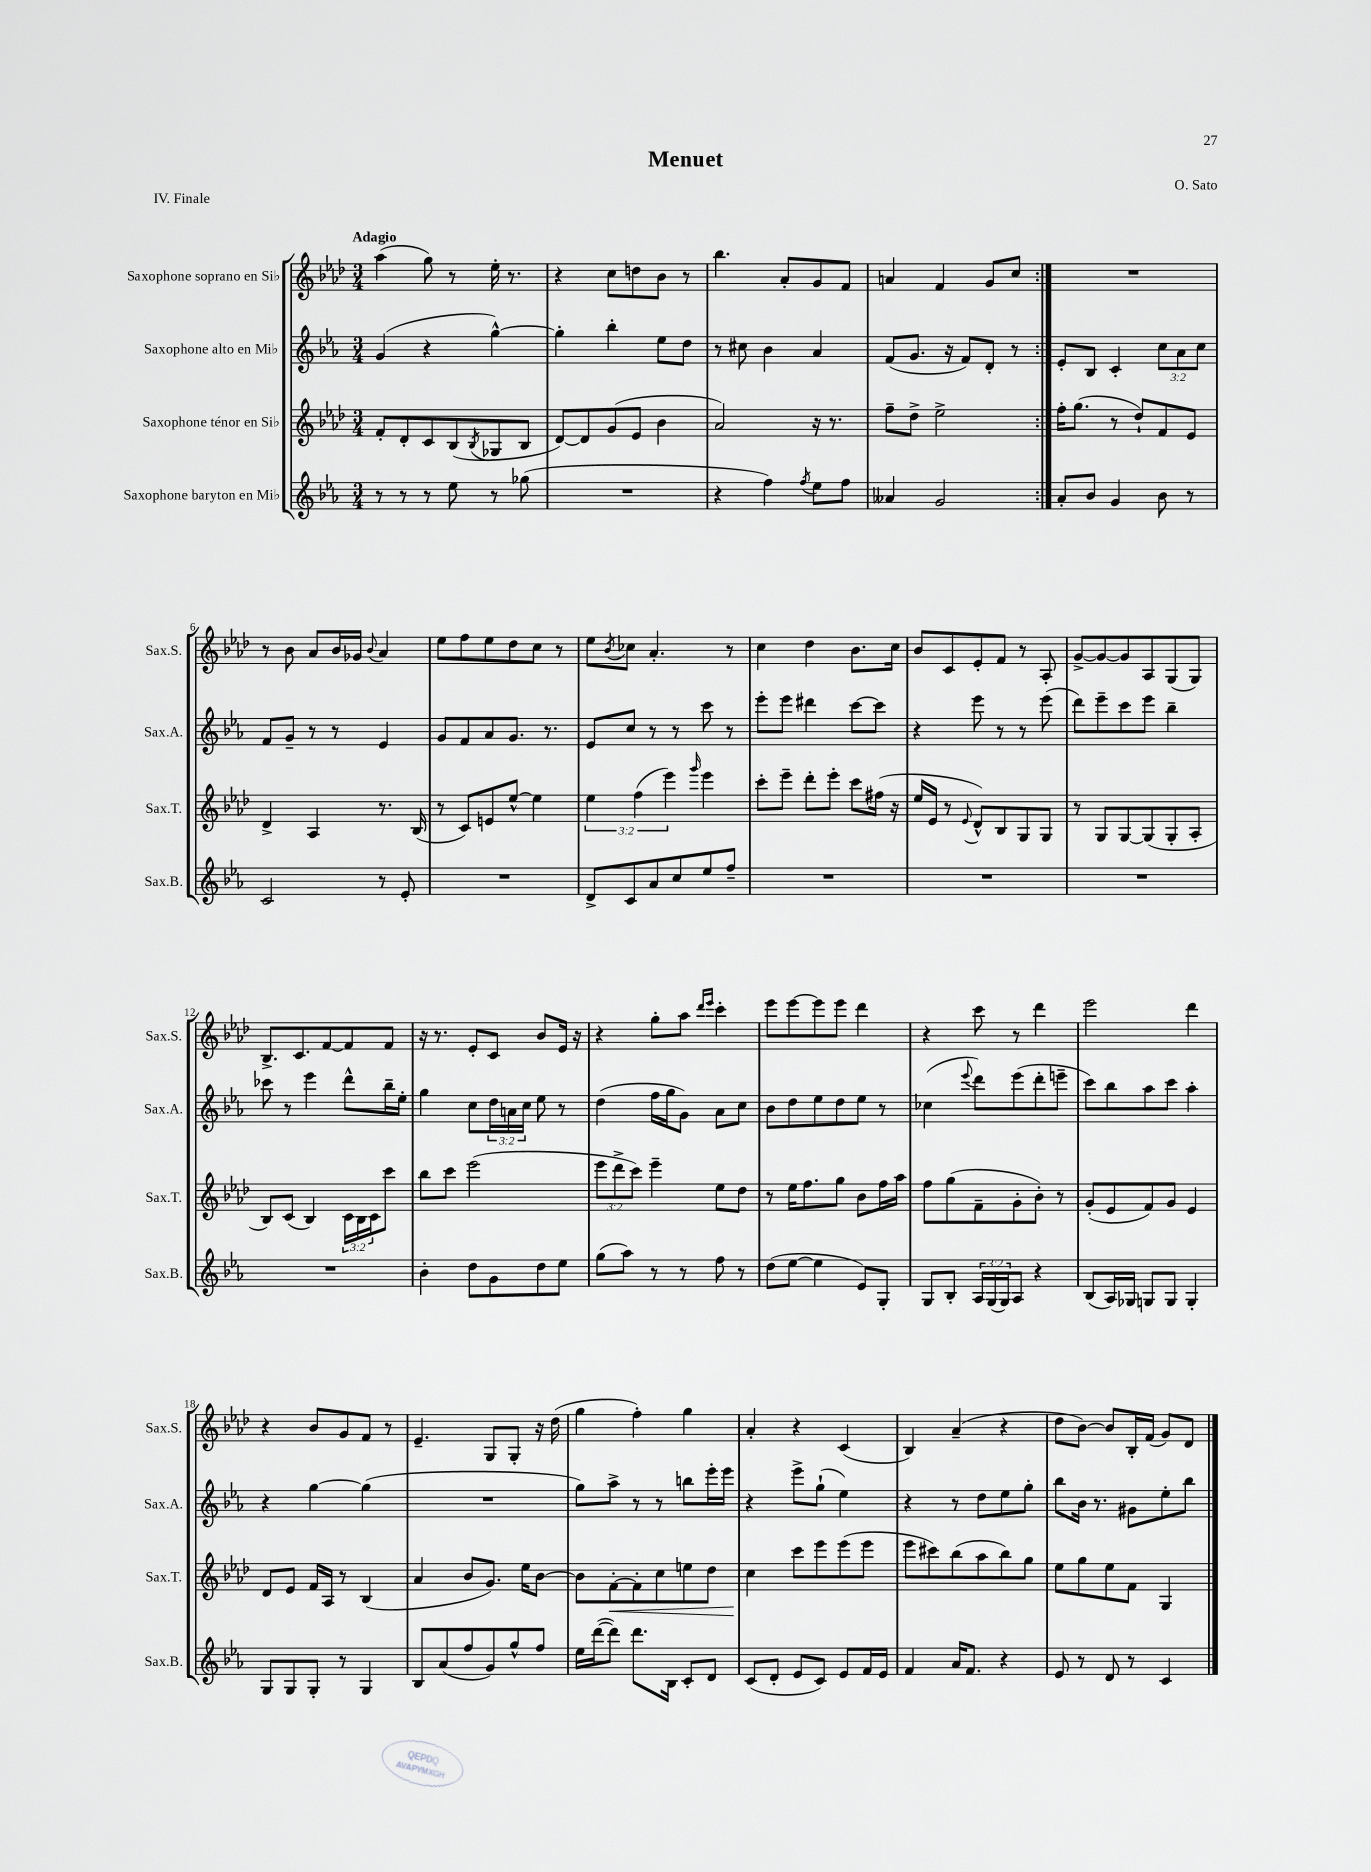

**kern	**kern	**kern	**kern
*staff4	*staff3	*staff2	*staff1
*clefG2	*clefG2	*clefG2	*clefG2
*k[b-e-a-]	*k[b-e-a-d-]	*k[b-e-a-]	*k[b-e-a-d-]
*M3/4	*M3/4	*M3/4	*M3/4
8r	8f'	(4g	(4aa-
8r	8d-'	.	.
8r	8c	4r	8gg)
8ee-	(8B-	.	8r
.	8qB-	.	.
8r	8G-	[4gg^^)	16ee-'
.	.	.	8.r
(8gg-	8B-	.	.
=	=	=	=
2.r	[8d-)	4gg']	4r
.	8d-]	.	.
.	(8g	4bb-'	8cc
.	8e-	.	8dd
.	4b-	8ee-	8b-
.	.	8dd	8r
=	=	=	=
4r	2a-)	8r	4.bb-
.	.	8cc#	.
4ff)	.	4b-	.
.	.	.	8a-'
8qff	.	.	.
8ee-	16r	4a-	8g
.	8.r	.	.
8ff	.	.	8f
=	=	=	=
4a--	8ff~	(8f	4a
.	8dd-^	8.g	.
2g	2ee-^	.	4f
.	.	16r	.
.	.	8f)	.
.	.	8d'	8g
.	.	8r	8cc
=:|!	=:|!	=:|!	=:|!
8a-'	16ff'	8e-'	2.r
.	(8.gg	.	.
8b-	.	8B-	.
4g	8r	4c'	.
.	8dd-`)	.	.
8b-	8f	12cc	.
.	.	12a-	.
8r	8e-	.	.
.	.	12cc	.
=	=	=	=
2c	4d-^	8f	8r
.	.	8g~	8b-
.	4A-	8r	8a-
.	.	8r	16b-
.	.	.	16g-
.	.	.	8qqb-
8r	8.r	4e-	4a-
8e-'	.	.	.
.	(16B-	.	.
=	=	=	=
2.r	8r	8g	8ee-
.	8c)	8f	8ff
.	8e	8a-	8ee-
.	[8ee-^^	8.g	8dd-
.	4ee-]	.	8cc
.	.	8.r	.
.	.	.	8r
=	=	=	=
8d^	6ee-	8e-	8ee-
.	.	.	8qb-
8c	.	8cc	8cc-
.	(6ff	.	.
8a-	.	8r	4.a-'
.	6eee-)	.	.
8cc	.	8r	.
.	16qqggg	.	.
8ee-	4eee-	8ccc	.
8ff~	.	8r	8r
=	=	=	=
2.r	8ccc'	8eee-'	4cc
.	8eee-~	8eee-	.
.	8ddd-'	4ddd#	4dd-
.	8eee-'	.	.
.	8ccc	[8ccc	8.b-
.	(16ff#	8ccc]	.
.	16r	.	16cc
=	=	=	=
2.r	16ee-	4r	8b-
.	16e-	.	.
.	8r	.	8c
.	8qqe-	.	.
.	8d-^^)	8eee-	8e-'
.	8B-	8r	8f
.	8G	8r	8r
.	8G	(8eee-	8A-'
=	=	=	=
2.r	8r	8ddd)	[8g^
.	8G	8eee-~	8g_
.	[8G	8ccc	8g]
.	(8G]	8eee-	8A-
.	8G'	4bb-~	(8G
.	8A-'	.	8G)
=	=	=	=
2.r	8B-)	8ccc-	8.B-^
.	(8c	8r	.
.	.	.	8.c
.	4B-)	4eee-	.
.	.	.	[8f
.	24c	8ddd^^	8f]
.	24B-	.	.
.	24c	.	.
.	8ccc	16bb-~	8f
.	.	16ee-'	.
=	=	=	=
4b-'	8bb-	4gg	16r
.	.	.	8.r
.	8ccc	.	.
8dd	(2eee-	8cc	8e-'
8g	.	24dd	8c
.	.	24a	.
.	.	24cc	.
8dd	.	8ee-	8b-
8ee-	.	8r	16e-
.	.	.	16r
=	=	=	=
(8gg	12eee-	(4dd	4r
.	12ddd-^	.	.
8aa-)	.	.	.
.	12ccc)	.	.
8r	4eee-~	16ff	8gg'
.	.	16gg	.
8r	.	8g)	8aa-
.	.	.	16qqddd-
.	.	.	16qqeee-
8ff	8ee-	8a-	4ccc'
8r	8dd-	8cc	.
=	=	=	=
(8dd	8r	8b-	8eee-
[8ee-	16ee-	8dd	[8eee-
.	8.ff	.	.
4ee-]	.	8ee-	8eee-]
.	8gg	8dd	8eee-
8e-)	8b-	8ee-	4ddd-
8G'	16ff	8r	.
.	16aa-	.	.
=	=	=	=
8G	8ff	(4cc-	4r
8B-'	(8gg	.	.
.	.	8qqeee-	.
24A-	8f~	8ddd)	8ccc
(24G	.	.	.
24G)	.	.	.
8A-	8g'	(8eee-	8r
4r	8b-')	8ddd'	4ddd-
.	8r	8eee~	.
=	=	=	=
(8B-	(8g'	8ccc)	2eee-
16A-)	8e-	8bb-	.
16G-	.	.	.
8G	8f)	8aa-	.
8G	8g	8ccc	.
4G'	4e-	4aa-'	4ddd-
=	=	=	=
8G	8d-	4r	4r
8G	8e-	.	.
8G'	16f	[4gg	8b-
.	16A-	.	.
8r	8r	.	8g
4G	(4B-	(4gg]	8f
.	.	.	8r
=	=	=	=
8B-	4a-	2.r	4.e-~
(8a-	.	.	.
8ff	8b-	.	.
8g)	8.g)	.	8G
8gg^^	.	.	8G'
.	16ee-	.	.
8ff	[8b-	.	16r
.	.	.	(16dd-
=	=	=	=
16ee-	8b-]	8gg)	4gg
([16ddd	.	.	.
8ddd])	[8f'	8aa-^	.
8.ddd	8f']	8r	4ff')
.	8cc	8r	.
16B-	.	.	.
8c'	8ee	8bb	4gg
8d	8dd-	16eee-'	.
.	.	16eee-	.
=	=	=	=
(8c	4cc	4r	4a-'
8d'	.	.	.
8e-	8ccc	8eee-^	4r
8c)	8eee-	(8gg`	.
8e-	(8eee-	4ee-)	(4c
16f	8eee-	.	.
16e-	.	.	.
=	=	=	=
4f	8eee-	4r	4B-)
.	8ccc#)	.	.
16a-	(8bb-	8r	(4a-~
8.f	.	.	.
.	8aa-	8dd	.
4r	8bb-)	8ee-	4r
.	8gg	8gg'	.
=	=	=	=
8e-	8ee-	8bb-	8dd-
8r	8gg	16b-	[8b-)
.	.	8.r	.
8d	8ee-	.	8b-]
8r	8f	8g#	16B-'
.	.	.	(16f
4c	4G	8ee-'	8g)
.	.	8bb-	8d-
==	==	==	==
*-	*-	*-	*-
